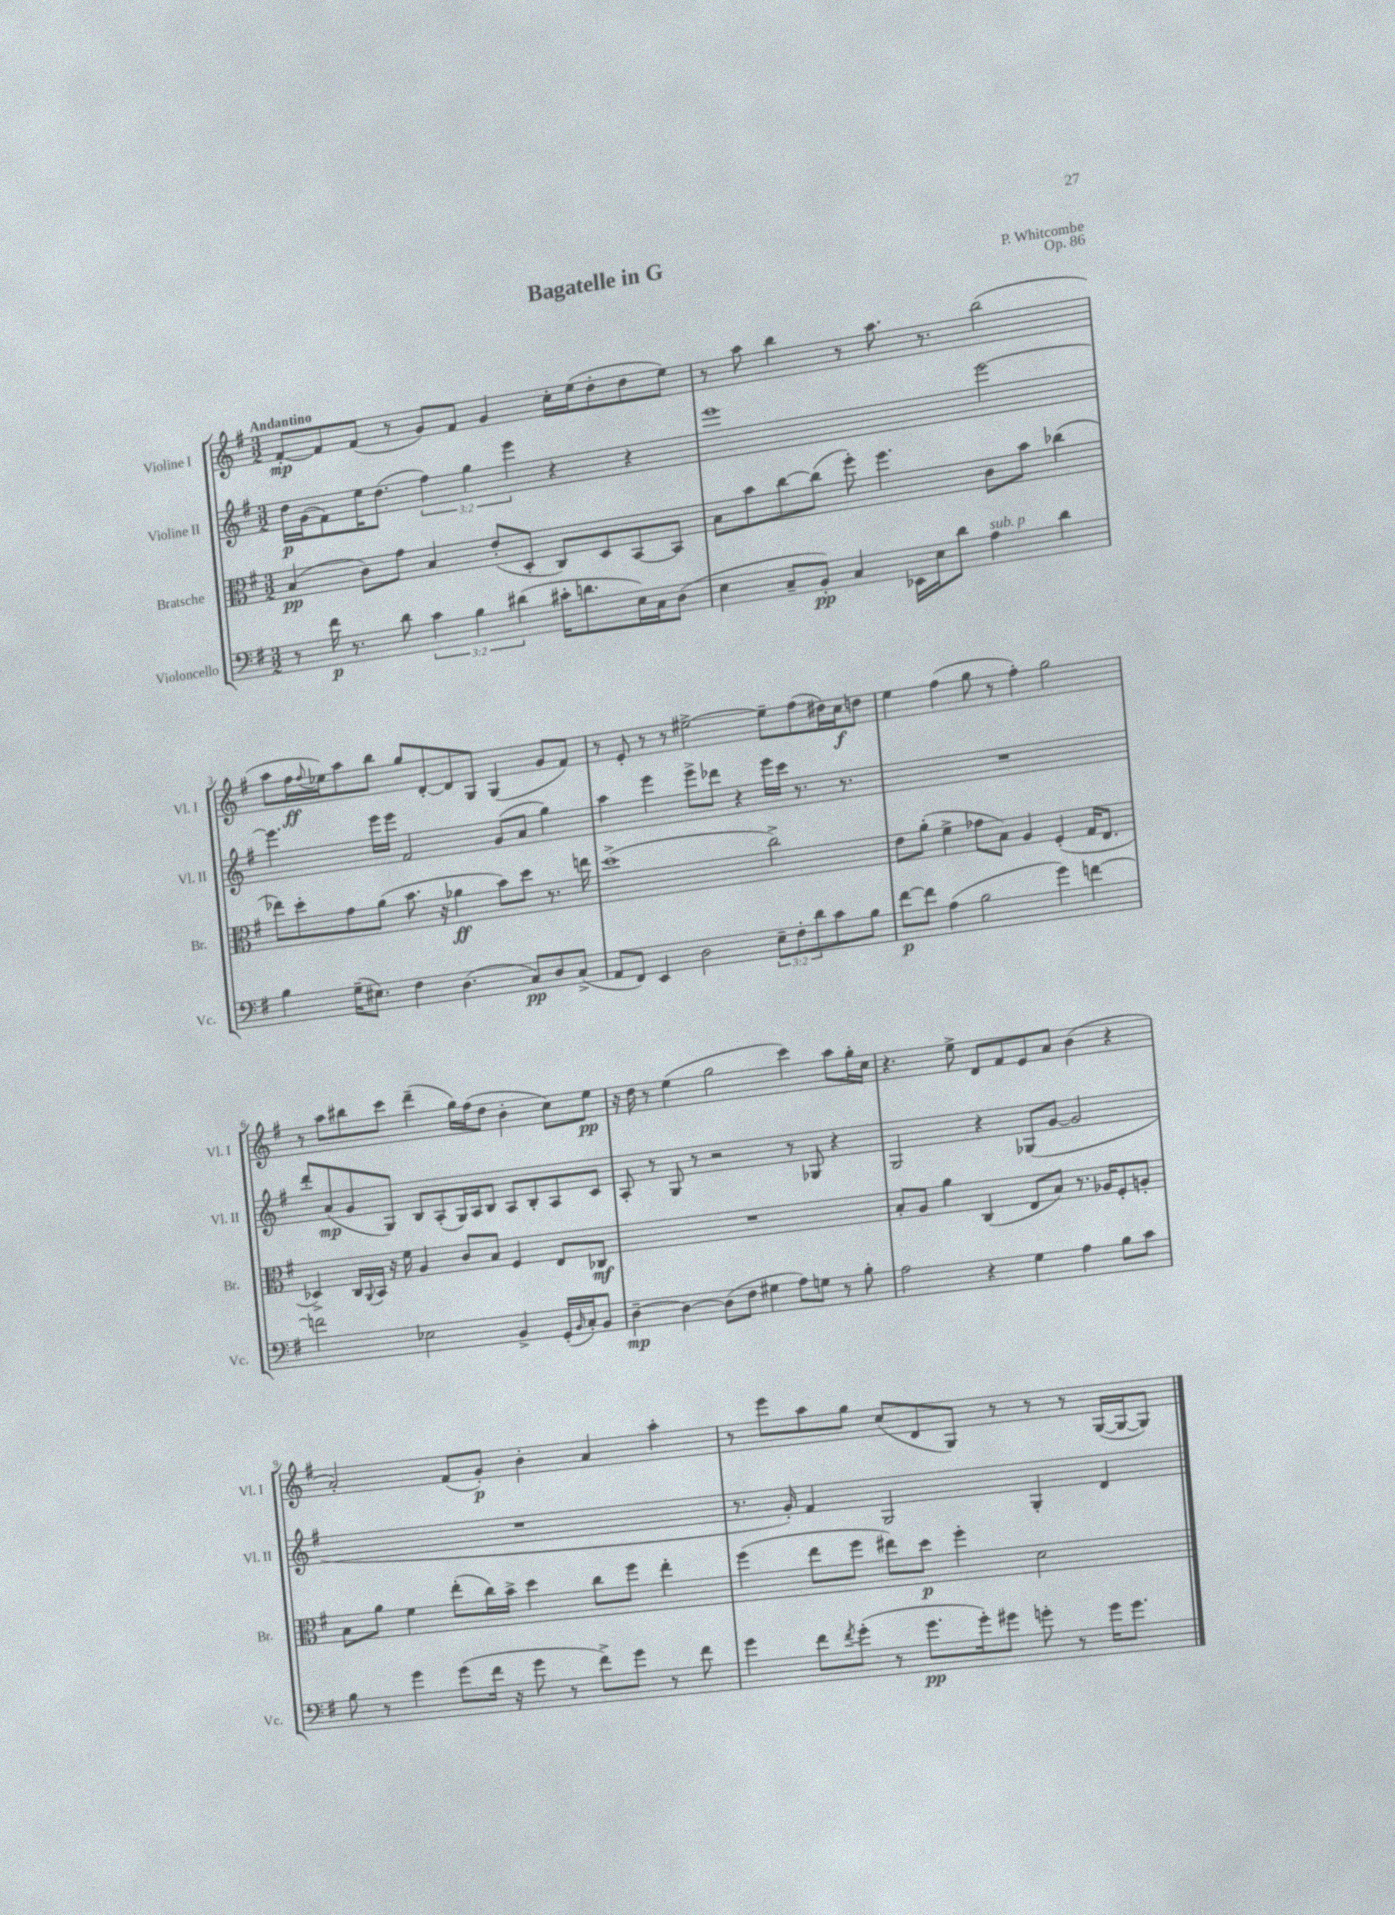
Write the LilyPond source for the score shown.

\header { title = "Bagatelle in G" composer = "P. Whitcombe" opus = "Op. 86" }
<<
\new StaffGroup <<
\new Staff = "s0" \with { instrumentName = "Violine I" shortInstrumentName = "Vl. I" } {
    \clef treble \key g \major \numericTimeSignature \time 3/2 \tempo "Andantino"
    fis'8~-.\mp fis'8 fis'8( r8 g'8) fis'8 g'4 c''16-. e''16( d''8-. d''8 e''8) |
    r8 a''8 b''4 r8 a''8. r8. b''2( |
    a''8 fis''16\ff \appoggiatura { fis''8 } ees''16) a''8 b''8 g''8 d'8~-. d'8 g8 g4( g'8 fis'8) |
    r8 e'8-. r8 r8 eis''2~-> eis''8-- fis''8( dis''16) c''16\f d''8 |
    e''4 fis''4( g''8 r8 fis''4-.) g''2 |
    r8 a''8 bis''8 c'''8 d'''4--( g''16) fis''16( d''8 b'4-. c''8) e''8\pp |
    r16 d''16 r8 e''4( g''2 c'''4) a''8 g''16-. c''16 |
    r4. e''8-> d'8 fis'8 e'8 a'8 b'4( r4 |
    a'2-.) fis'8( g'8-.\p) b'4-. a'4 a''4-. |
    r8 e'''8 a''8 g''8 c''8( d'8 g8) r8 r8 r8 g16~( g16~ g8) \bar "|." |
}
\new Staff = "s1" \with { instrumentName = "Violine II" shortInstrumentName = "Vl. II" } {
    \clef treble \key g \major \numericTimeSignature \time 3/2 \override Staff.TupletNumber.text = #tuplet-number::calc-fraction-text
    d''16\p g'16( fis'8) e''16 d''8.( \tuplet 3/2 { fis''4) g''4 e'''4 } r4 r4 |
    e'''1 e'''2~ |
    e'''4. e'''16 e'''16 fis'2 g'8( a'8 g''4) |
    a''4 e'''4 e'''8-> des'''8 r4 e'''16 c'''16 r8. r8. |
    R1. |
    d'''8-. a'8\mp( g'8 g8) b8 a8-.( g16) a16 b8 a8 b8-. a8 c'8 |
    a8-. r8 g8 r8 r2 r8 ges8 r4 |
    g2 r4 ges8( g'8~ g'2 |
    R1. |
    r8. g'16-.) fis'4 g2 g4-. d'4 \bar "|." |
}
\new Staff = "s2" \with { instrumentName = "Bratsche" shortInstrumentName = "Br." } {
    \clef alto \key g \major \numericTimeSignature \time 3/2
    b4\pp( c'8) g'8 b4 e'8-.( d8-. c8) d8 b,8~ b,8 |
    b8 b'8 c''8~ c''8( fis''8-.) fis''4. c'8 b'8 ces''4( |
    ees''8) d''8-. g'8 a'8( b'8. r16 aes'4\ff b'8) d''8 r8. e''16 |
    d''1->( c''2->) |
    e'8 a'8-.( fis'4-> ges'8 b8) a4 fis4-.( g16 e8. |
    des4->) c16 \appoggiatura { a,8 } b,16 r16 fis'16 a4 c'8 b8 fis4 e8 ces8\mf |
    R1. |
    b8-. a8 a'4 c4( e8 b8) r8. aes16 fis8-. a8-. |
    b8 a'8 fis'4 e''8-.( c''16) b'16-> d''4 c''8 fis''8 e''4-. |
    fis''4( e''8 fis''8 eis''8) d''8\p fis''4-. d'2 \bar "|." |
}
\new Staff = "s3" \with { instrumentName = "Violoncello" shortInstrumentName = "Vc." } {
    \clef bass \key g \major \numericTimeSignature \time 3/2 \override Staff.TupletNumber.text = #tuplet-number::calc-fraction-text
    r8 fis'16\p r8. d'8 \tuplet 3/2 { c'4 b4 dis'4( } cis'16-. d'8. e16) c16 d8( |
    e4 c8-- b,8-.\pp) c4 ees,16 e16 d'8 a4^\markup { \italic "sub. p" } d'4 |
    b4 g16--( eis8.) fis4 d4.( c8\pp) d8 c8->( |
    a,8 fis,8) e,4 d2 \tuplet 3/2 { e8-- fis8-. d'8 } c'8 b8 |
    fis'8~\p fis'8 a4( b2 g'4) f'4~ |
    f'2 ees2 b,4-> g,16-.( \grace { b,16 } c16-.) b,8 |
    d4~--\mp d4~ d8( fis8 gis4 a8) g8 r8 b8-. |
    a2 r4 g4 a4 b8 c'8 |
    b8 r8 g'4 g'8( fis'16 r16 g'8 r8 fis'8->) g'8 r8 fis'8 |
    g'4 fis'8 \acciaccatura { fis'8 } g'8-.( r8 g'8.\pp g'16-.) gis'8 g'8-. r8 g'16 g'8. \bar "|." |
}
>>
>>
